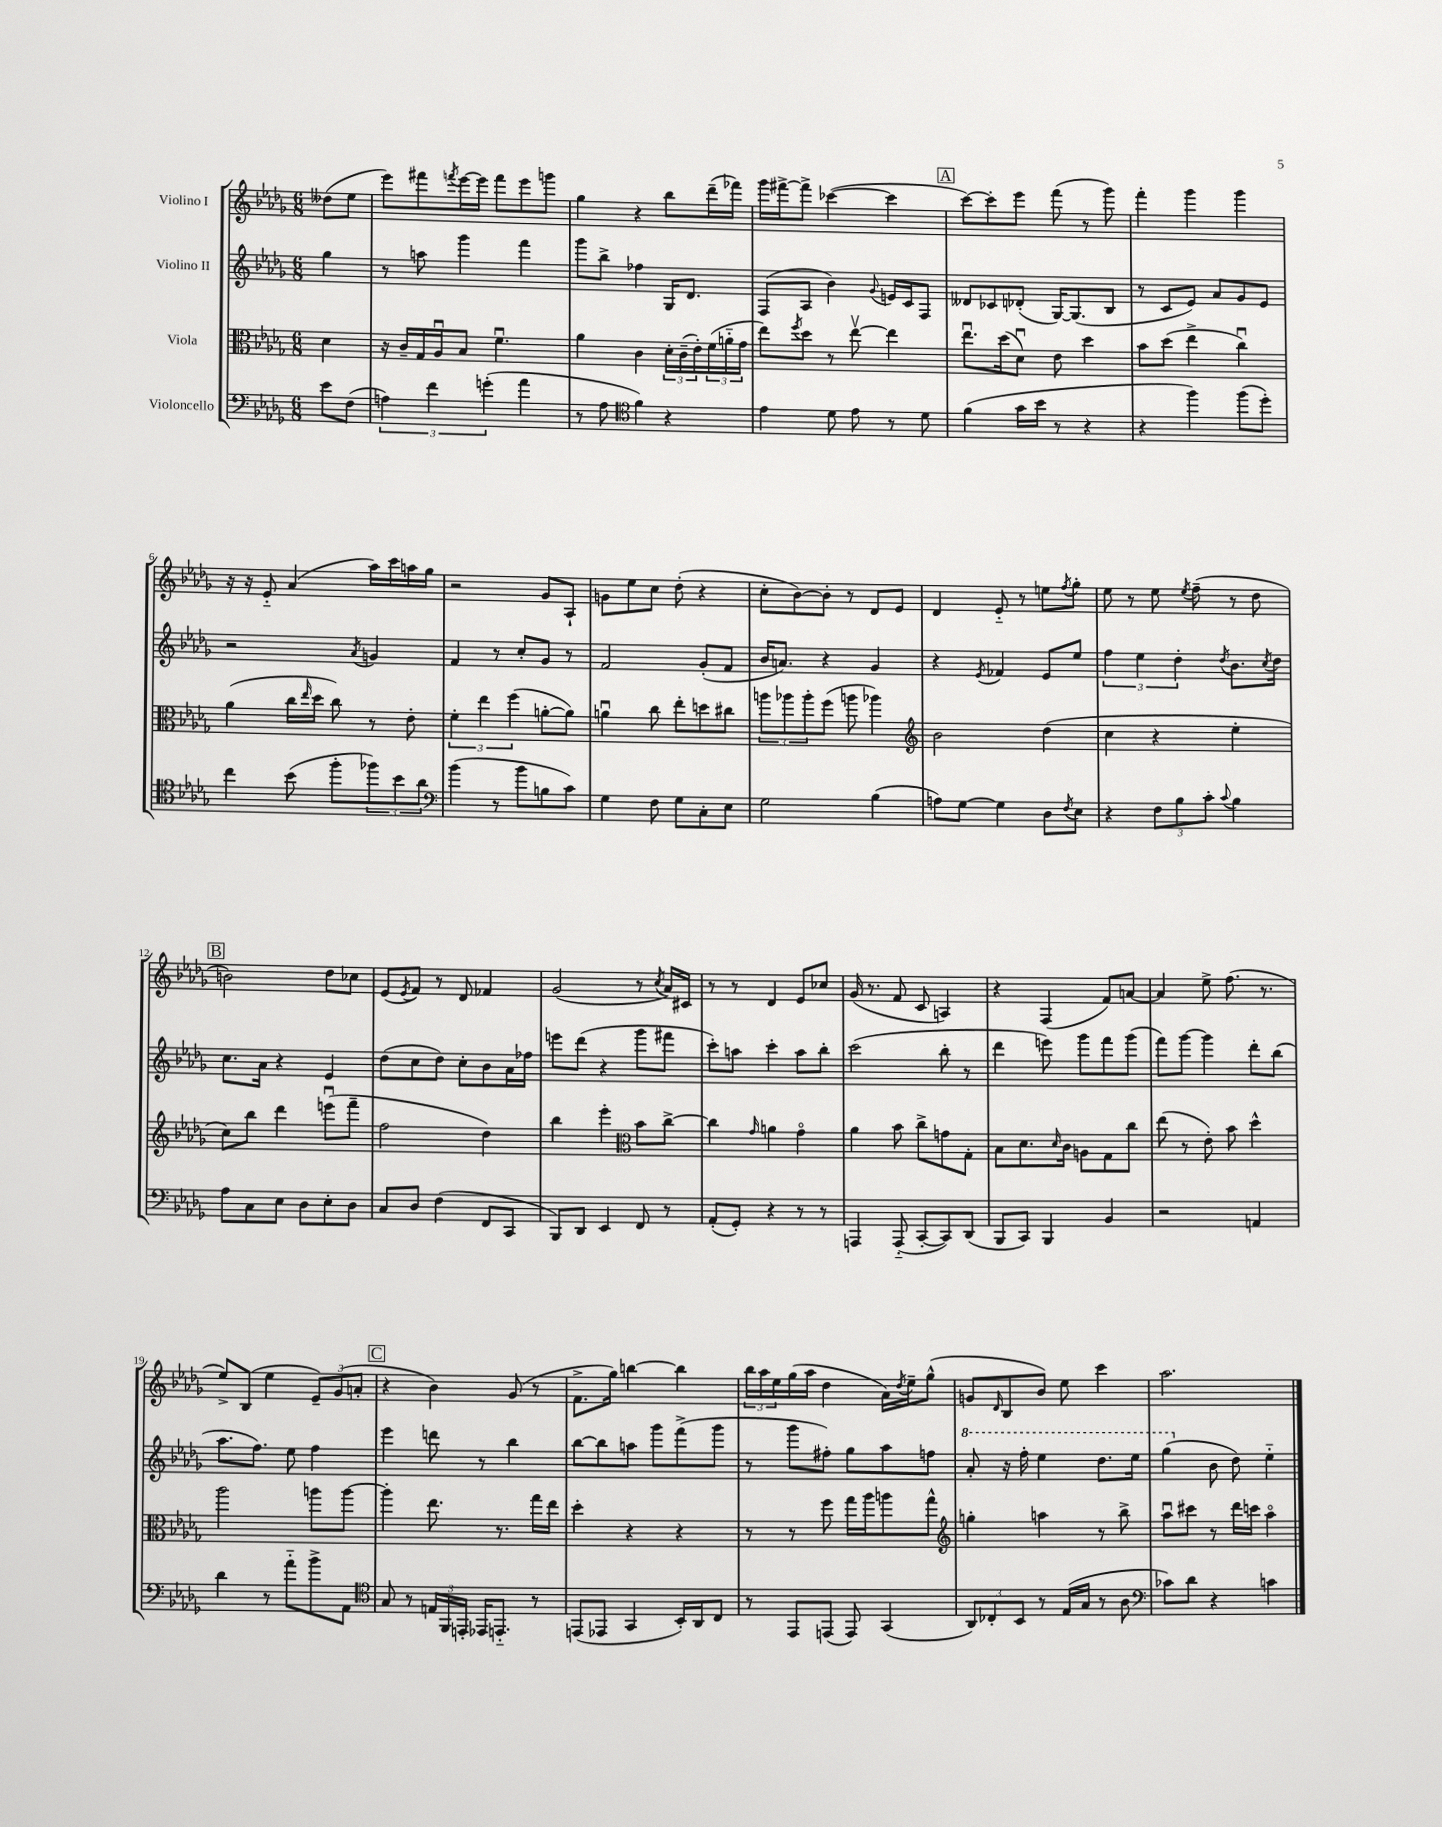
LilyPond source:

<<
\new StaffGroup <<
\new Staff = "s0" \with { instrumentName = "Violino I" } {
    \clef treble \key des \major \numericTimeSignature \time 6/8 \partial 4
    deses''8( ees''8 |
    ees'''8) fis'''8 \acciaccatura { f'''8 } ees'''16~ ees'''16 f'''8 ees'''8 g'''8 |
    ges''4 r4 bes''8 des'''16--( fes'''16) |
    ges'''16 fis'''16~-> fis'''8-> ces'''4~( ces'''4 |
    \mark \markup { \box "A" } c'''8~) c'''8-. ees'''8 f'''8( r8 ges'''8) |
    f'''4-. ges'''4 ges'''4 |
    r16 r16 ees'8-_ aes'4( aes''16) c'''16 a''16 ges''16 |
    r2 ges'8 aes8-! |
    g'8 ees''8 c''8 des''8-.( r4 |
    c''8-. bes'8~) bes'8-. r8 des'8 ees'8 |
    des'4 ees'8-_ r8 e''8 \acciaccatura { f''8 } ges''8-. |
    ees''8 r8 ees''8 \acciaccatura { ees''8 } f''8--( r8 des''8 |
    \mark \markup { \box "B" } b'2) des''8 ces''8 |
    ees'8( \acciaccatura { ees'8 } f'8) r8 des'8 fes'4 |
    ges'2( r8 \acciaccatura { c''8 } aes'16) cis'16 |
    r8 r8 des'4 ees'8 ces''8 |
    ges'16( r8. f'8 c'8 a4) |
    r4 f4( f'8) a'8~ |
    a'4 ees''8-> f''8.( r8. |
    ees''8->) bes8( ees''4 \tuplet 3/2 { ees'8--) ges'8( a'8-. } |
    \mark \markup { \box "C" } r4 bes'4) ges'8( r8 |
    f'8.-> ges''16) b''4~ b''4 |
    \tuplet 3/2 { bes''16 aes''16 ees''16 } ges''16( aes''16 des''4 aes'16) \acciaccatura { des''8 } ees''16-- ges''8-^( |
    g'8 \grace { des'16 } bes8 bes'8) ees''8 c'''4 |
    aes''2. \bar "|." |
}
\new Staff = "s1" \with { instrumentName = "Violino II" } {
    \clef treble \key des \major \numericTimeSignature \time 6/8 \partial 4
    ges''4 |
    r8 a''8 ges'''4 f'''4 |
    ges'''8 bes''8-> fes''4 ges16 des'8. |
    f8( aes8 bes'4) \appoggiatura { ges'8 } e'16 c'16 f8 |
    \mark \markup { \box "A" } deses'8 ces'8 des'8-.( ges16~) ges8.( bes8 |
    r8 c'8 ees'8) aes'8 ges'8 ees'8 |
    r2 \acciaccatura { aes'8 } g'4 |
    f'4 r8 c''8-. ges'8 r8 |
    f'2 ges'8-.( f'8 |
    bes'16 a'8.) r4 ges'4 |
    r4 \acciaccatura { ees'8 } fes'4 ees'8 ees''8 |
    \tuplet 3/2 { f''4 ees''4 des''4-. } \acciaccatura { des''8 } bes'8. \acciaccatura { c''8 } des''16 |
    \mark \markup { \box "B" } c''8. aes'16 r4 ees'4 |
    des''8( c''8 des''8) c''8-. bes'8 aes'16 fes''16 |
    e'''8 des'''8( r4 ges'''8 fis'''8 |
    c'''8-.) a''8 c'''4-. a''8 bes''8-. |
    c'''2( bes''8-. r8 |
    des'''4 e'''8) ges'''8 f'''8 ges'''8( |
    f'''8) ges'''8~ ges'''4 des'''8-. bes''8( |
    aes''8. f''8.) ees''8 f''4 |
    \mark \markup { \box "C" } ees'''4 d'''8 r8 bes''4 |
    bes''8~ bes''8 a''8 ges'''8 f'''8->( ges'''8 |
    r8 ges'''8 fis''8-.) ges''8 aes''8 f''8 |
    \ottava #1 aes''8-. r16 f'''16-. ees'''4 des'''8. ees'''16 |
    ges'''4( \ottava #0 bes'8 des''8) ees''4-_ \bar "|." |
}
\new Staff = "s2" \with { instrumentName = "Viola" } {
    \clef alto \key des \major \numericTimeSignature \time 6/8 \partial 4
    des'4 |
    r16 c'16-- ges16 aes16\downbow bes8 f'4.\downbow |
    aes'4 c'4 \tuplet 3/2 { des'16-. c'16--( ees'16-.) } \tuplet 3/2 { f'16( a'16-_ ges'16 } |
    ees''8) \acciaccatura { f''8 } des''8 r8 ees''8~\upbow ees''4 |
    \mark \markup { \box "A" } ees''8.\downbow des''16( des'8\downbow) ees'8 des''4 |
    bes'8 des''8( ees''4-> c''4\downbow) |
    aes'4( c''16 \grace { ees''16 } des''16 c''8) r8 ees'8-. |
    \tuplet 3/2 { f'4-. ees''4 f''4( } a'8~-. a'8) |
    a'4\downbow c''8 ees''8-. d''8 cis''8 |
    \tuplet 3/2 { a''8 aes''8 aes''8-. } f''8( a''8 aes''4) |
    \clef treble bes'2 des''4( |
    c''4 r4 ees''4-. |
    \mark \markup { \box "B" } c''8) bes''8 des'''4 e'''8\downbow( f'''8-- |
    f''2 des''4) |
    bes''4 ees'''4-. \clef alto bes'8 c''8~-> |
    c''4 \grace { ges'16 } a'4 ges'4\flageolet |
    aes'4 bes'8 c''8-> g'8 ges8-. |
    bes8 des'8. \grace { des'16 } c'16 a8 ges8 c''8 |
    ees''8( r8 ees'8-.) bes'8 des''4-^ |
    aes''2 a''8 a''8~ |
    \mark \markup { \box "C" } a''4-. ees''8. r8. ges''16 ees''16 |
    des''4-. r4 r4 |
    r8 r8 f''8 ges''16 aes''16 a''8 ges''8-^ |
    \clef treble g''4-. a''4 r8 bes''8-> |
    aes''8\downbow cis'''8 r8 des'''16 c'''16 aes''4\flageolet \bar "|." |
}
\new Staff = "s3" \with { instrumentName = "Violoncello" } {
    \clef bass \key des \major \numericTimeSignature \time 6/8 \partial 4
    ees'8 f8( |
    \tuplet 3/2 { a4) f'4 g'4-.( } aes'4 |
    r8 aes8 \clef tenor f'4) r4 |
    ees'4 des'8 ees'8 r8 des'8 |
    \mark \markup { \box "A" } f'4( ges'16 bes'16 r8 r4 |
    r4 f''4) f''8( des''8-.) |
    c''4 bes'8( f''8-. \tuplet 3/2 { fes''8) bes'8 aes'8 } |
    \clef bass bes'4( r8 bes'8 b8 c'8) |
    ges4 f8 ges8 c8-. ees8 |
    ges2 bes4( |
    a8) ges8~ ges4 des8 \acciaccatura { f8 } ees8 |
    r4 \tuplet 3/2 { f8 bes8 c'8-. } \appoggiatura { c'8 } bes4 |
    \mark \markup { \box "B" } aes8 c8 ees8 des8 ees8-. des8 |
    c8 des8 f4( f,8 c,8 |
    bes,,8) des,8 ees,4 f,8 r8 |
    aes,8-.( ges,8-.) r4 r8 r8 |
    a,,4 a,,8-_( c,8~-. c,8) des,8( |
    bes,,8 c,8) bes,,4 bes,4 |
    r2 a,4 |
    des'4 r8 aes'8-_ bes'8-> aes,8 |
    \mark \markup { \box "C" } \clef tenor ges8 r8 \tuplet 3/2 { e16 f,16 e,16-. } ees,16 e,8.-_ r8 |
    e,8( ees,8 ges,4 bes,16-.) aes,16 c8 |
    r8 ees,8 e,8( e,8) ges,4( |
    \tuplet 3/2 { aes,8) ces8-. bes,8 } r8 ees16( ges16 r8 aes8 |
    \clef bass ces'8) des'8 r4 c'4 \bar "|." |
}
>>
>>
